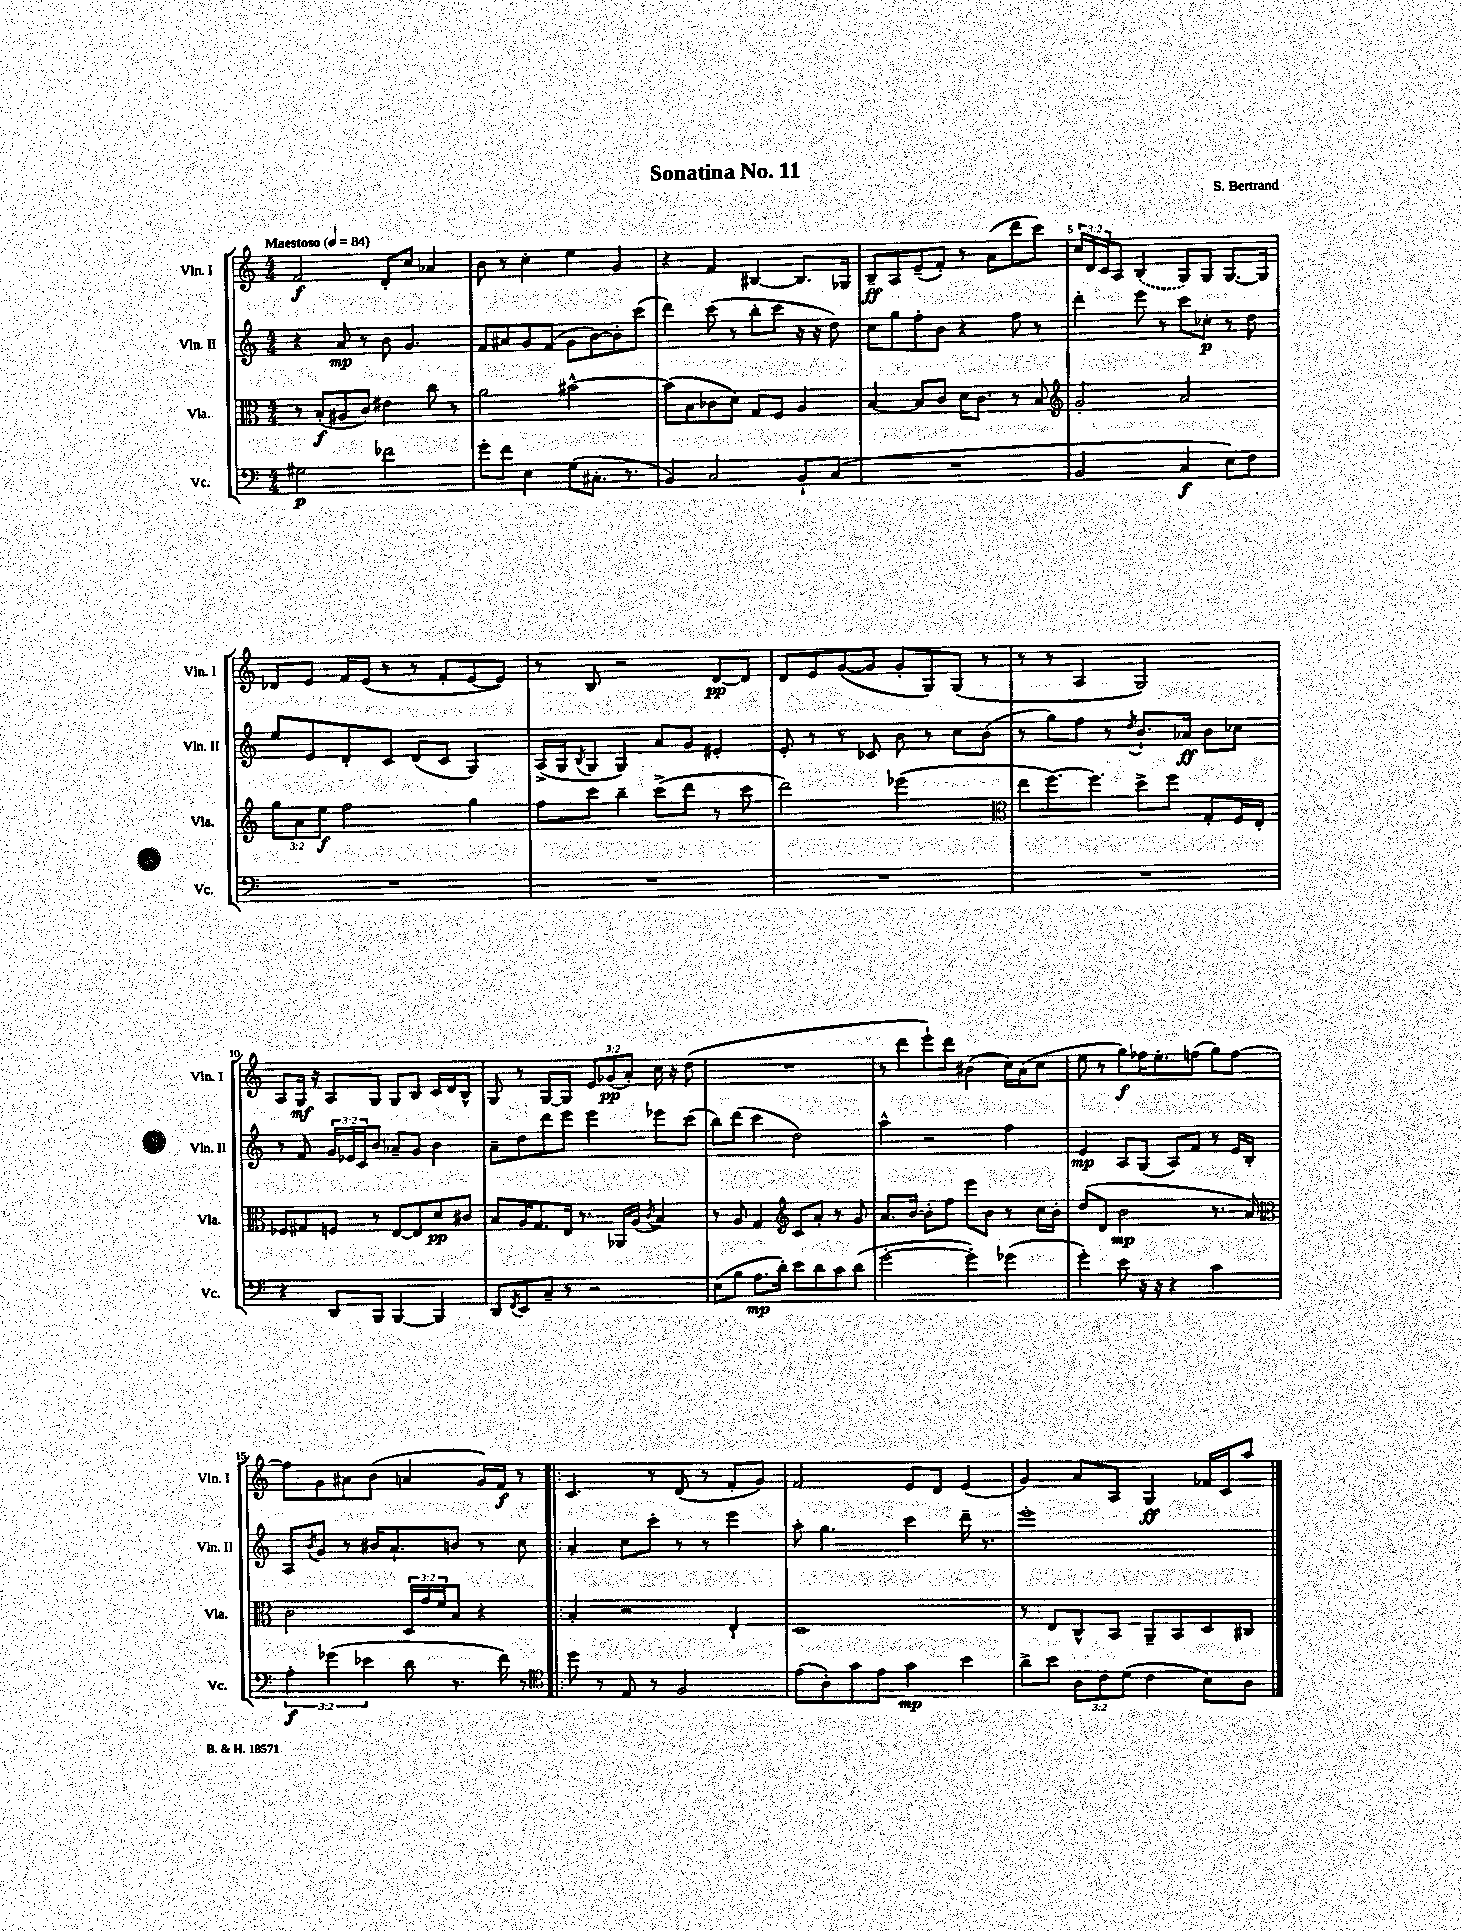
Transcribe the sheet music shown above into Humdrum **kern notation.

**kern	**kern	**kern	**kern
*staff4	*staff3	*staff2	*staff1
*clefF4	*clefC3	*clefG2	*clefG2
*k[]	*k[]	*k[]	*k[]
*M4/4	*M4/4	*M4/4	*M4/4
*MM84	*MM84	*MM84	*MM84
2G#\	8r	4r	2f/
.	(8B'/L	.	.
.	8A#/	8a/	.
.	8c/J)	8r	.
2f-\	4e#\	8b\	8d'/L
.	.	4.g/	8cc/J
.	8cc\	.	4a-/
.	8r	.	.
=	=	=	=
8g'\L	2a\	8f/L	8b\
8f\J	.	8a#/	8r
4E\	.	8g/	4cc'\
.	.	(8f/J	.
(8G\L	[2b#^^\	8g\L	4ee\
8.C#'\J	.	[8b\)	.
.	.	8b'\]	4g/
8.r	.	.	.
.	.	(8ccc\J	.
=	=	=	=
4BB/)	(8b#\]L	4ddd\)	4r
.	8B\	.	.
2C/	8c-\	(8ccc\	4f/
.	8d\J)	8r	.
.	8G/L	8bb'\L	[4B#/
.	8F/J	8ccc\J	.
8BB`/L	4A/	16r	8.B#/]L
.	.	16r	.
(8C/J	.	8dd\)	.
.	.	.	16G-/Jk
=	=	=	=
1r	[4B/	8cc\L	8B~/L
.	.	8gg\	8A/
.	8B/]L	8ff'\	(8e~/
.	8c/J	8b\J	8f'/J)
.	16d\LK	4r	8r
.	8.c\J	.	.
.	.	.	(8a\L
.	8r	8ff\	8ddd\
.	8B/	8r	8ccc\J)
=	=	=	=
*	*clefG2	*	*
2BB/	2g'/	4ddd'\	24cc/LL
.	.	.	24d/
.	.	.	24c/J
.	.	.	8A/J
.	.	8eee\	(4B/
.	.	8r	.
4C/	2a/	8ccc\L	8G/L)
.	.	8cc-'\J	8G/J
8E\L)	.	8r	[8.G/L
8F\J	.	8dd\	.
.	.	.	16G/]Jk
=	=	=	=
1r	12gg\L	8ee/L	8d-/L
.	12a\	.	.
.	.	8e/	8e/J
.	12ee\J	.	.
.	2ff\	8d'/	16f/LL
.	.	.	(16e/JJ
.	.	8c/J	8r
.	.	(8d/L	8r
.	.	8c/J	8f'/L
.	4gg\	4G/)	[8e/
.	.	.	8e/]J)
=	=	=	=
1r	8ff\L	(16A^/LL	8r
.	.	16G/J	.
.	.	8qB/	.
.	8ccc\J	8G/J	8B/
.	4bb~\	4G/)	2r
.	(8ccc^\L	8a/L	.
.	8ddd\J	8g/J	.
.	8r	4e#'/	[8d/L
.	8ccc\	.	8d/]J
=	=	=	=
1r	2ddd\)	8e'/	8d/L
.	.	8r	8e/
.	.	8r	([8g/
.	.	8c-/	8g/]J
.	(2eee-\	8b\	8g'/L
.	.	8r	8G/)
.	.	8cc\L	(8G/J
.	.	(8b\J	8r
=	=	=	=
*	*clefC3	*	*
1r	8ee\L	8r	8r
.	[8.ff\)	8gg\L)	8r
.	.	8ff\J	4A/
.	8.ff\]J	.	.
.	.	8r	.
.	.	8qdd/	.
.	8dd^\L	8.b`/L	2G/)
.	8ff\J	.	.
.	.	16a-/Jk	.
.	8G'/L	8b\L	.
.	16F/L	8cc-\J	.
.	16E'/JJ	.	.
=	=	=	=
4r	8F-/L	8r	8A/L
.	8G#/	8f/	16G/Jk
.	.	.	16r
8DD/L	8F/J	24g/LL	8A/L
.	.	24e-/	.
.	.	24c/J	.
8BBB/J	8r	8b/J	8G/J
[4BBB/	[8E/L	8a-~/L	8G/L
.	8E/]	8g/J	8B/J
4BBB/]	8d/	4b\	16c/LL
.	.	.	16d/J
.	8c#/J	.	8B^^/J
=	=	=	=
8DD/L	8B/L	8a~\L	8G/
8qFF/	.	.	.
8EE/	16A/K	8dd\	8r
.	8.G/	.	.
8C~/J	.	8ddd\	[8G/L
8r	16E/Jk	8eee\J	8G/]J
.	8.r	.	.
2r	.	4eee\	12e/L
.	.	.	(12g-/
.	16AA-/LL	.	.
.	.	.	12a'/J)
.	(16A/JJ	.	.
.	8qc/	.	.
.	4B/)	8eee-\L	16cc\
.	.	.	16r
.	.	(8ccc\J	(8dd\
=	=	=	=
(8E\L	8r	8bb\L)	1r
8B\J	8A/	(8ddd\J	.
8.A\L	4G/	4ccc\	.
16d'\Jk)	.	.	.
*	*clefG2	*	*
8e\L	8c/L	2dd\)	.
8d\	8a'/J	.	.
8c\	8r	.	.
(8d\J	8g/	.	.
=	=	=	=
[2g'\	8.a/L	4aa^^\	8r
.	.	.	8ddd\L
.	[16b/Jk	.	.
.	8b'\]L	2r	8eee`\)
.	8ff\J	.	8ddd\J
4g'\])	8eee\L	.	(4b#\
.	8b\J	.	.
(4g-\	8r	4ff\	16cc\LL)
.	.	.	(16a\J
.	16cc\LL	.	8cc\J
.	16b'\JJ	.	.
=	=	=	=
4g'\)	(8dd/L	4e/	8ee\
.	8d/J	.	8r
8e\	2b\	8A/L	8gg\L)
16r	.	(8G/J	16ff-\K
16r	.	.	8.ee'\
4r	.	8A/L)	.
.	.	8f/J	(8ff\J
4c\	8.r	8r	8gg\L)
.	.	16e/LL	[8ff\J
.	16a/)	16B'/JJ	.
=	=	=	=
*	*clefC3	*	*
6A'\	2c\	8A/L	8ff\]L
.	.	8qb/	.
.	.	8g/J	8g\
(6g-\	.	.	.
.	.	8r	8a#\
6e-\	.	.	.
.	.	16b#/LK	(8b\J
.	.	8.a`/	.
8d\	24D/LL	.	4a/
.	24g/	.	.
.	24f/J	.	.
8.r	8B/J	8b/J	.
.	4r	8r	16g/LL)
16f\)	.	.	16f/JJ
8r	.	8cc\	8r
=!|:	=!|:	=!|:	=!|:
*clefC4	*	*	*
8dd\	4B'/	4a'/	4.c/
8r	.	.	.
8E/	2r	8cc\L	.
8r	.	8ccc'\J	8r
2F/	.	8r	(8d/
.	.	8r	8r
.	4E`/	4eee\	8f'/L
.	.	.	8g/J)
=	=	=	=
(8e\L	1D	8aa'\	2f/
8A'\)	.	4.gg\	.
8g\	.	.	.
8e\J	.	.	.
4g\	.	4ccc\	8e/L
.	.	.	8d/J
4b\	.	16ddd~\	(4e/
.	.	8.r	.
=	=	=	=
8a^\L	8r	1eee'	4g/)
8b\J	8E/L	.	.
12A\L	8C^^/	.	8a/L
12c\	.	.	.
.	8BB/J	.	8A/J
(12d\J	.	.	.
4c\	8AA~/L	.	4G/
.	8BB/	.	.
8B\L)	8D/	.	16f-/LL
.	.	.	16c/J
8A\J	8C#/J	.	8aa/J
==	==	==	==
*-	*-	*-	*-
